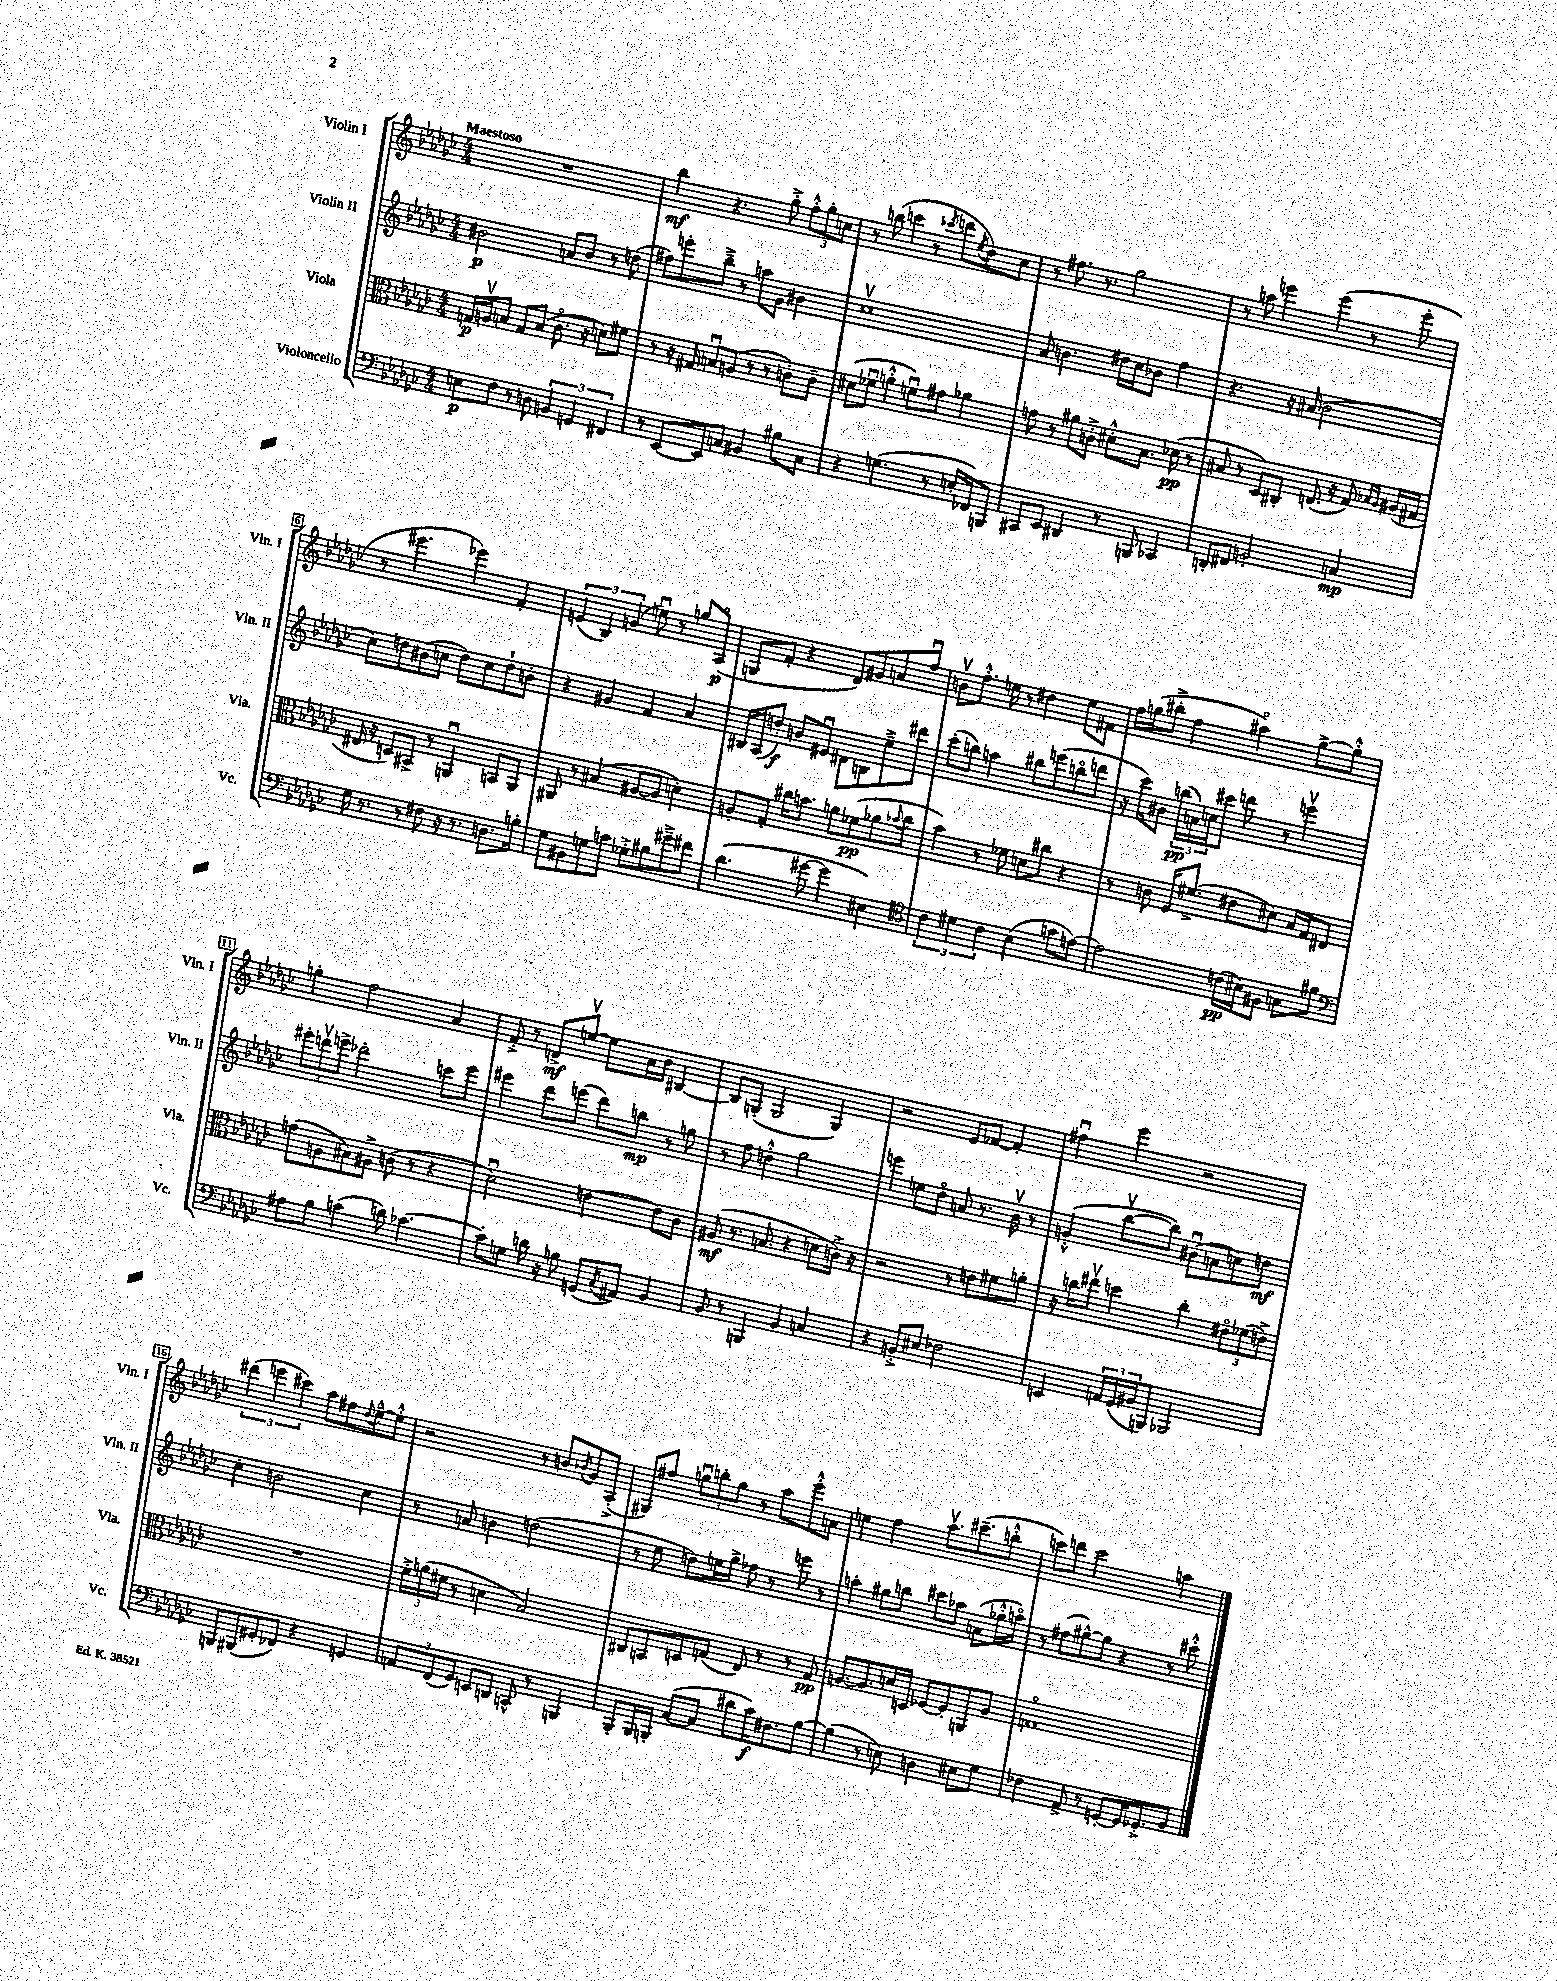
<<
\new StaffGroup <<
\new Staff = "s0" \with { instrumentName = "Violin I" shortInstrumentName = "Vln. I" } {
    \clef treble \key ges \major \numericTimeSignature \time 4/4 \tempo "Maestoso"
    R1 |
    bes''4\mf r4. ges''8-.-> \tuplet 3/2 { f''8-.-^ ges''8-. c''8 } |
    r8 b''8( c'''4 r8 \acciaccatura { ces'''8 } d'''8 \acciaccatura { ees''8 } des''8) ces''8 |
    r8 fis''8. r8. ges''2 |
    r8 a''8 e'''4 e'''4( r8 e'''8-. |
    r8 eis'''4. ees'''4) f'4-. |
    \tuplet 3/2 { e'4( bes4) g'4( } e''8\downbow) r8 g''8 aes8\flageolet\p( |
    g8 f'8-. r4 des'8) gis'8 a'8 f''8\downbow |
    b'8\upbow f''8.-.-^ e''16 r8 dis''4 e''8 fis'8 |
    f''16 g''16( bis''8-.-> f''4 ais''4\flageolet) g''8~-> g''8-.-^ |
    g''4-. f''2 aes'4 |
    f'8-.-> r8 d'8->\mf e''8~\upbow e''8 aes'16 bes'16 bis4~ |
    bis8 g8-.( g2 g4) |
    r2 ees'8 fes'8~ fes'4-. |
    fis''4\downbow ees'''4 r2 |
    \tuplet 3/2 { dis'''4( e'''4 cis'''4) } aes''8 fis''8 \appoggiatura { des''8 } ees''8~---^ ees''8-.-^ |
    r2 r8 b'8 \acciaccatura { bes'8 } ges'8 aes8-.->( |
    gis8) fis''8 \tuplet 3/2 { g''8\downbow b''8-. g''8 } r8 aes''8 ees'''8-.-^ a'8 |
    e''4 f''4 aes''8.\upbow cis'''8.--( b''8-.-^ |
    c'''8) d'''8 c'''2 a''4 \bar "|." |
}
\new Staff = "s1" \with { instrumentName = "Violin II" shortInstrumentName = "Vln. II" } {
    \clef treble \key ges \major \numericTimeSignature \time 4/4
    bis'2\p a'8 bis'8 r8 d''8( |
    fis''8) e'''8-. bes''8---> r8 a''8 ges'8 bis'4 |
    ces''1\upbow |
    aes'8 b'4. dis''16 ces''16 bes'8 f''4 |
    r4. r16 ais'16( bes'2 |
    ces''8) d''8 bis'8( c''8 d''8) c''8 d''8-! b'8-. |
    r4 gis'4 f'4 aes'4 |
    bis16 aes16( d''8-.\f) b'8 eis'8\downbow dis'8 b8 ees''8---> dis'''8 |
    ces'''8-.( b''8) a''4 bis''8 e'''8( b''8\flageolet d'''8 |
    r16 ces'''16) bis'8 \tuplet 3/2 { b''16\pp( a'16) c''16 } cis'''8 d'''8 r8 e'''4\upbow |
    \tuplet 3/2 { eis'''8-. d'''8\upbow e'''8-> } des'''2-. c'''8 e'''8 |
    eis'''4 des'''8 e'''8( des'''8) b''8\mp r8 g''8 |
    r8 f''8 d''4-.-^ ges''2 |
    e'''4 e''8 des''8\flageolet a'8 r8. bes'16\upbow r8 |
    g'4-.-^( bes''8~\upbow bes''8) bis'8\downbow( a'8 c''8) d''8\mf |
    ces''4-. b'2 ces''4 |
    r8 a'8 b'4 d''2( |
    r8 ees''8 d''8) e''16 ges''16-> fes''8 r8 e'''8 r8 |
    a''4-. gis''8 b''8 cis'''8 aes''8 a'8( ges''16-.-^ a''16\flageolet) |
    r8 fis''8( gis''8~-^) gis''8 r4 r8 cis'''8-.-^ \bar "|." |
}
\new Staff = "s2" \with { instrumentName = "Viola" shortInstrumentName = "Vla." } {
    \clef alto \key ges \major \numericTimeSignature \time 4/4
    g16\p a16\upbow b8 g8 b8( ces'8.\flageolet r16 d'8) fis'8 |
    r8 r16 gis16 b8\downbow a8( r8 r8 c'8-.) c'8-- |
    dis'8( fes'8\downbow a'4-.-^ f'8\downbow) gis'8 aes'4 |
    g'8 r8 ais'8 c'8-.-> dis'8-.-^ bes8. des'16\pp( r8 |
    bis8 r8 des8) cis8-. e8.( r16 ges8) \grace { bes16 aes16 } ais16( gis16 |
    eis16 r16 d8) bis,8-> r8 a,4\downbow b,8 a,8 |
    ais,8 r8 bis4( ais8~ ais8 d'4-.) |
    a8-. ges8-. cis''16 b'8. a'8 fes'8\pp( aes'8 \appoggiatura { bes'8 } cis''8 |
    bes'4) r8 fes'8 d'8 cis''8 r4 |
    r8 c'8 f16 fis'8.->( eis'8 dis'8) bes16 ges16 eis8 |
    g'8( a8 bis8) ais8-> c'8( r8 r4 |
    des'2\downbow) e'4~ e'8 ces'8 |
    ais8\mf( r8. b8. r4 d'8 c'16->) r16 |
    r2 r8 e'8 fis'8 a'8-. |
    r16 c''16 eis''8\upbow d''4 c''4-. \tuplet 3/2 { eis'8\flageolet fes'8( e'8->) } |
    R1 |
    \tuplet 3/2 { f'16-.-> a'16( fis'16 } r8 d'4 bes2) |
    cis8 b,8 d8 g8( ees8) r8 r8 g8\pp |
    a8.~ a8. d'16 d16 fes8~ fes8-. a,8 a8 |
    g1\flageolet \bar "|." |
}
\new Staff = "s3" \with { instrumentName = "Violoncello" shortInstrumentName = "Vc." } {
    \clef bass \key ges \major \numericTimeSignature \time 4/4
    e8\p f8 r8 d8 \tuplet 3/2 { b,4 g,4 fis,4 } |
    r8 ees,8~ ees,8 c8 bis,4 bis8 c8 |
    r4 g4.( r8 e16-. fes,16) b,,8 |
    cis,8 ees,8 dis,4 r8 b,,8 ces,4 |
    d,8-. fis,8 b,2-. c4\mp |
    ges16 r8. r8 fis8 r16 r8. d8. b16-. |
    ges8 bis,8 g8 c'8 ges8-.-> bis8 gis'8---> fis'8 |
    des'4.( gis'8~ gis'4 eis4) |
    \clef tenor \tuplet 3/2 { ces'4 dis'4 ces'4 } bes4( g'8 e'8~) |
    e'2 c'16\pp( bis16) fis8 g8 fis'8 |
    \clef bass ais8 bes8 c'4( d'8) ces'4.~ |
    ces'8-. g8 d'16 r16 b8 g,8( \acciaccatura { ces8 } ais,8) bes,4 |
    bes,8 r8 b,,4 bes,4 c4 |
    r4 b,8-.-> eis8 fes2 |
    e,4 \tuplet 3/2 { a,16 ges,16( bis,16 } b,,8) bes,,2 |
    b,,8 bis,,8( gis,8-. fes,8) r4 g,4 |
    \tuplet 3/2 { a,8 f,8( ges,8) } e,8 d,8 c,8-^ r8 b,,4 |
    bes,,8-. bes,,16 b,,16-. ces8~( ces8 dis'8 ces'16\f) fis8. bes8~ |
    bes4( r8 e8) d4 eis8 ges8 |
    fes4 aes,8-> r8 g,8~-. g,16 ges,8.-.-> bes,8 \bar "|." |
}
>>
>>
\layout { \context { \Score \override BarNumber.stencil = #(make-stencil-boxer 0.1 0.3 ly:text-interface::print) } }
